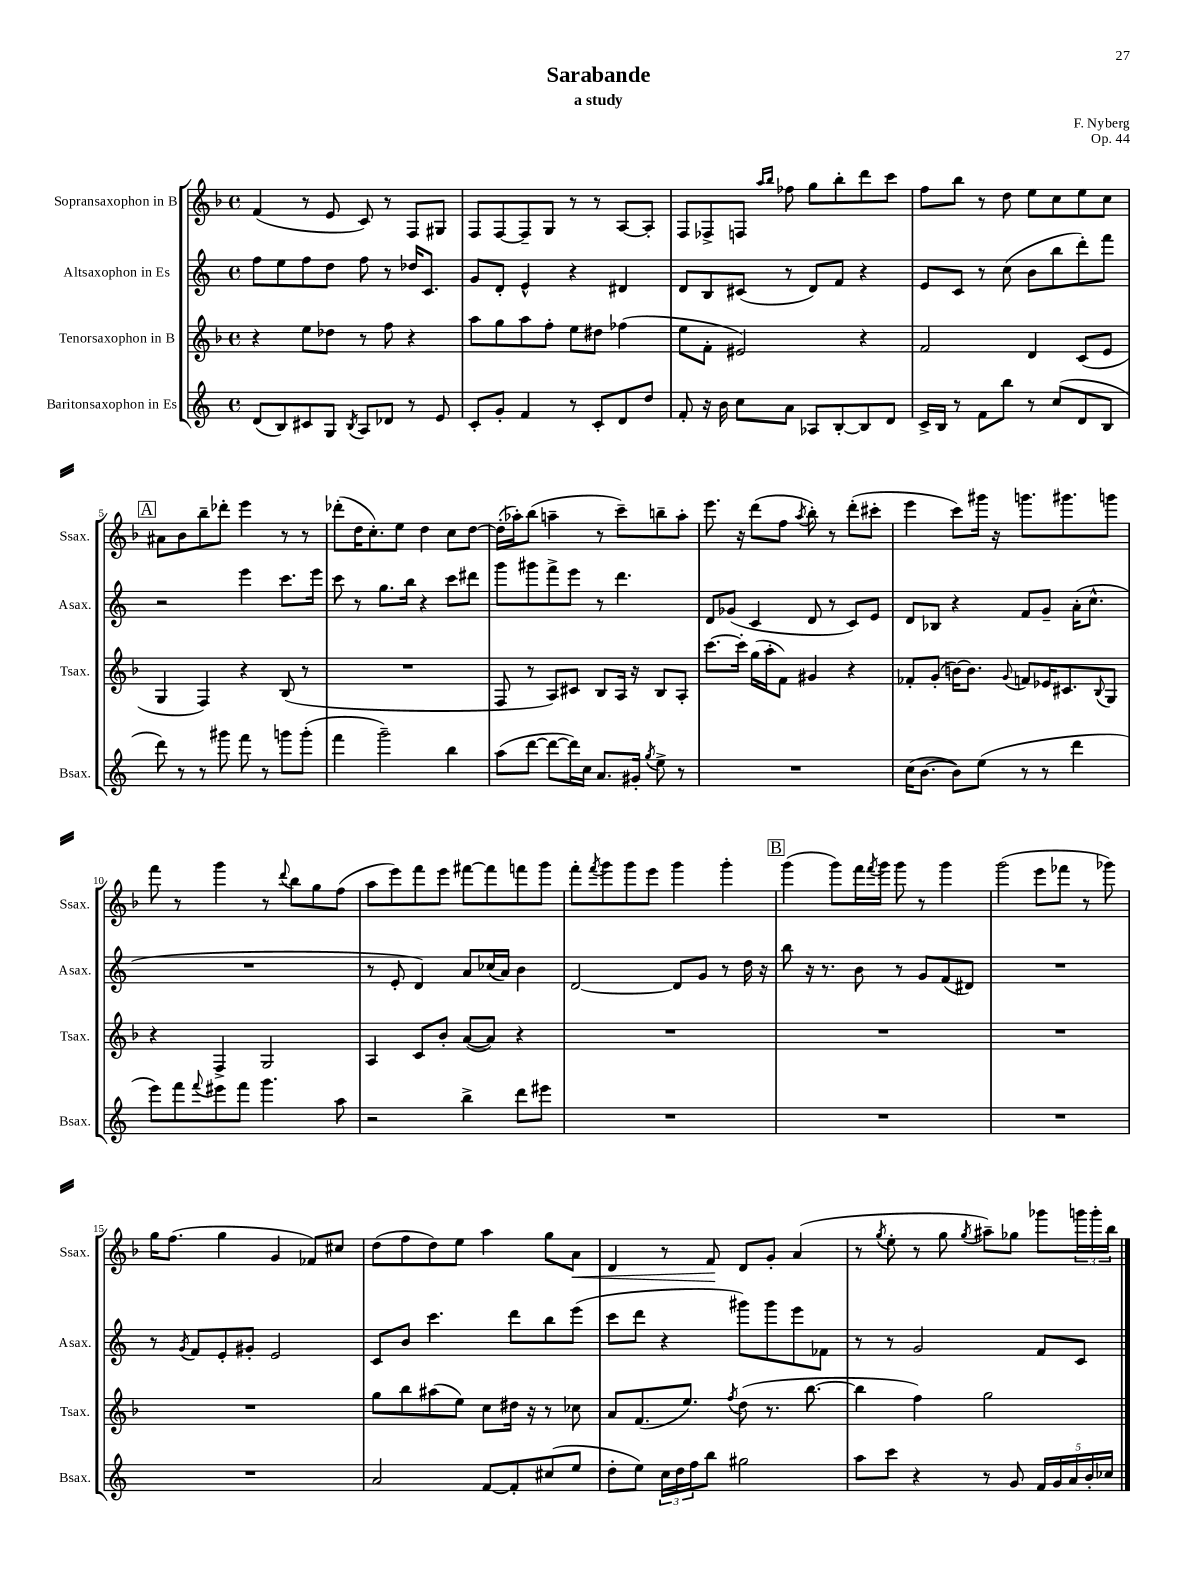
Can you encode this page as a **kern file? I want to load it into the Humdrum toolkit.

**kern	**kern	**kern	**kern
*staff4	*staff3	*staff2	*staff1
*clefG2	*clefG2	*clefG2	*clefG2
*k[]	*k[b-]	*k[]	*k[b-]
*M4/4	*M4/4	*M4/4	*M4/4
*met(c)	*met(c)	*met(c)	*met(c)
(8d	4r	8ff	(4f
8B)	.	8ee	.
8c#	8ee	8ff	8r
8G	8dd-	8dd	8e
8qB	.	.	.
8A	8r	8ff	8c)
8d-	8ff	8r	8r
8r	4r	16dd-	8F
.	.	8.c	.
8e	.	.	8G#
=	=	=	=
8c'	8aa	8g	8F
8g'	8gg	8d'	[8F
4f	8aa	4e^^	8F~]
.	8ff'	.	8G
8r	8ee	4r	8r
8c'	8dd#	.	8r
8d	(4ff-	4d#	[8A
8dd	.	.	8A']
=	=	=	=
8f'	8ee	8d	8F
16r	8f'	8B	8F-^
16b	.	.	.
8cc	2e#)	(8c#	8F
.	.	.	16qqaa
.	.	.	16qqbb-
8a	.	8r	8ff-
8A-	.	8d)	8gg
[8B'	.	8f	8bb-'
8B]	4r	4r	8ddd
8d	.	.	8ccc
=	=	=	=
16c^	2f	8e	8ff
16B	.	.	.
8r	.	8c	8bb-
8f	.	8r	8r
8bb	.	(8cc	8dd
8r	4d	8b	8ee
(8cc	.	8bb	8cc
8d	(8c	8ddd')	8ee
8B	8e	8fff	8cc
=	=	=	=
8ddd)	4G	2r	8a#
8r	.	.	8b-
8r	4F)	.	8bb-~
8ggg#	.	.	8ddd-'
8fff	4r	4eee	4eee
8r	.	.	.
8ggg	(8B-	8.ccc	8r
(8ggg'	8r	.	8r
.	.	16eee	.
=	=	=	=
4fff	1r	8ccc	(8ddd-'
.	.	8r	16dd
.	.	.	8.cc')
2ggg~)	.	8.gg	.
.	.	.	8ee
.	.	16bb	.
.	.	4r	4dd
4bb	.	8ccc	8cc
.	.	8ddd#	[8dd
=	=	=	=
(8aa	8F	8ggg	(16dd']
.	.	.	16aa-')
[8ddd	8r	8ggg#	(8bb-
8ddd_	8A)	8fff^	4aa~
16ddd])	8c#	8eee	.
16cc	.	.	.
8.a	8B-	8r	8r
.	16A	4.ddd	8ccc~)
16g#'	16r	.	.
8qgg	.	.	.
8ee^	8B-	.	8bb~
8r	8A'	.	8aa'
=	=	=	=
1r	[8.ccc	8d	8.eee
.	.	(8g-	.
.	16ccc']	.	16r
.	(16gg	4c	(8ddd
.	16aa'	.	.
.	8f)	.	8ff
.	.	.	8qaa
.	4g#	8d	8bb-')
.	.	8r	8r
.	4r	8c)	(8ddd'
.	.	8e	8ccc#'
=	=	=	=
(16cc	8f-'	8d	4eee
[8.b	.	.	.
.	(8g'	8B-	.
8b])	[16b)	4r	8ccc)
.	8.b]	.	.
(8ee	.	.	16ggg#
.	.	.	16r
.	8qqg	.	.
8r	8f	8f	8.ggg
8r	16e-	8g~	.
.	8.c#	.	8.ggg#
4ddd	.	(16a'	.
.	.	8.cc^^	.
.	8qqB-	.	.
.	8G	.	8ggg
=	=	=	=
8eee)	4r	1r	8fff
8fff	.	.	8r
8qqfff	.	.	.
8eee#	4F^	.	4ggg
8fff	.	.	.
4.ggg	2G	.	8r
.	.	.	8qqddd
.	.	.	8bb-
.	.	.	8gg
8aa	.	.	(8ff
=	=	=	=
2r	4A	8r	8aa
.	.	8e'	8eee)
.	8c	4d)	8fff
.	8b-'	.	8eee
4bb^	([8a	8a	[8fff#
.	8a])	(16cc-	8fff#]
.	.	16a)	.
8ddd	4r	4b	8fff
8eee#	.	.	8ggg
=	=	=	=
1r	1r	[2d	8fff'
.	.	.	8qfff
.	.	.	8ggg
.	.	.	8ggg
.	.	.	8eee
.	.	8d]	4ggg
.	.	8g	.
.	.	8r	4ggg'
.	.	16dd	.
.	.	16r	.
=	=	=	=
1r	1r	8bb	(4ggg
.	.	16r	.
.	.	8.r	.
.	.	.	8ggg)
.	.	8b	16fff
.	.	.	8qfff
.	.	.	16ggg
.	.	8r	8ggg
.	.	8g	8r
.	.	(8f	4ggg
.	.	8d#)	.
=	=	=	=
1r	1r	1r	(2ggg
.	.	.	8eee
.	.	.	8fff-
.	.	.	8r
.	.	.	8ggg-)
=	=	=	=
1r	1r	8r	16gg
.	.	.	(8.ff
.	.	8qg	.
.	.	8f	.
.	.	8e'	4gg
.	.	8g#'	.
.	.	2e	4g
.	.	.	8f-)
.	.	.	8cc#
=	=	=	=
2a	8gg	8c	(8dd
.	8bb-	8b	8ff
.	(8aa#	4.ccc	8dd)
.	8ee)	.	8ee
[8f	8cc	.	4aa
8f']	16dd#	8ddd	.
.	16r	.	.
(8cc#	8r	8bb	8gg
8ee	8cc-	(8eee	8a
=	=	=	=
8dd'	8a	8ccc	4d
8ee)	(8.f	8ddd	.
24cc	.	4r	8r
24dd	.	.	.
.	8.ee)	.	.
24ff	.	.	.
8bb	.	.	8f
.	8qff	.	.
2gg#	(8dd	8ggg#)	8d
.	8.r	8ggg#	8g'
.	.	8eee	(4a
.	[8.bb-	.	.
.	.	8f-	.
=	=	=	=
8aa	4bb-]	8r	8r
.	.	.	8qgg
8ccc	.	8r	8ee'
4r	4ff)	2g	8r
.	.	.	8gg
.	.	.	8qgg
8r	2gg	.	8aa#~)
8g	.	.	8gg-
20f	.	8f	8ggg-
20g	.	.	.
20a	.	.	.
.	.	8c	24ggg
20b'	.	.	.
.	.	.	24ggg'
20cc-	.	.	.
.	.	.	24bb-
==	==	==	==
*-	*-	*-	*-
